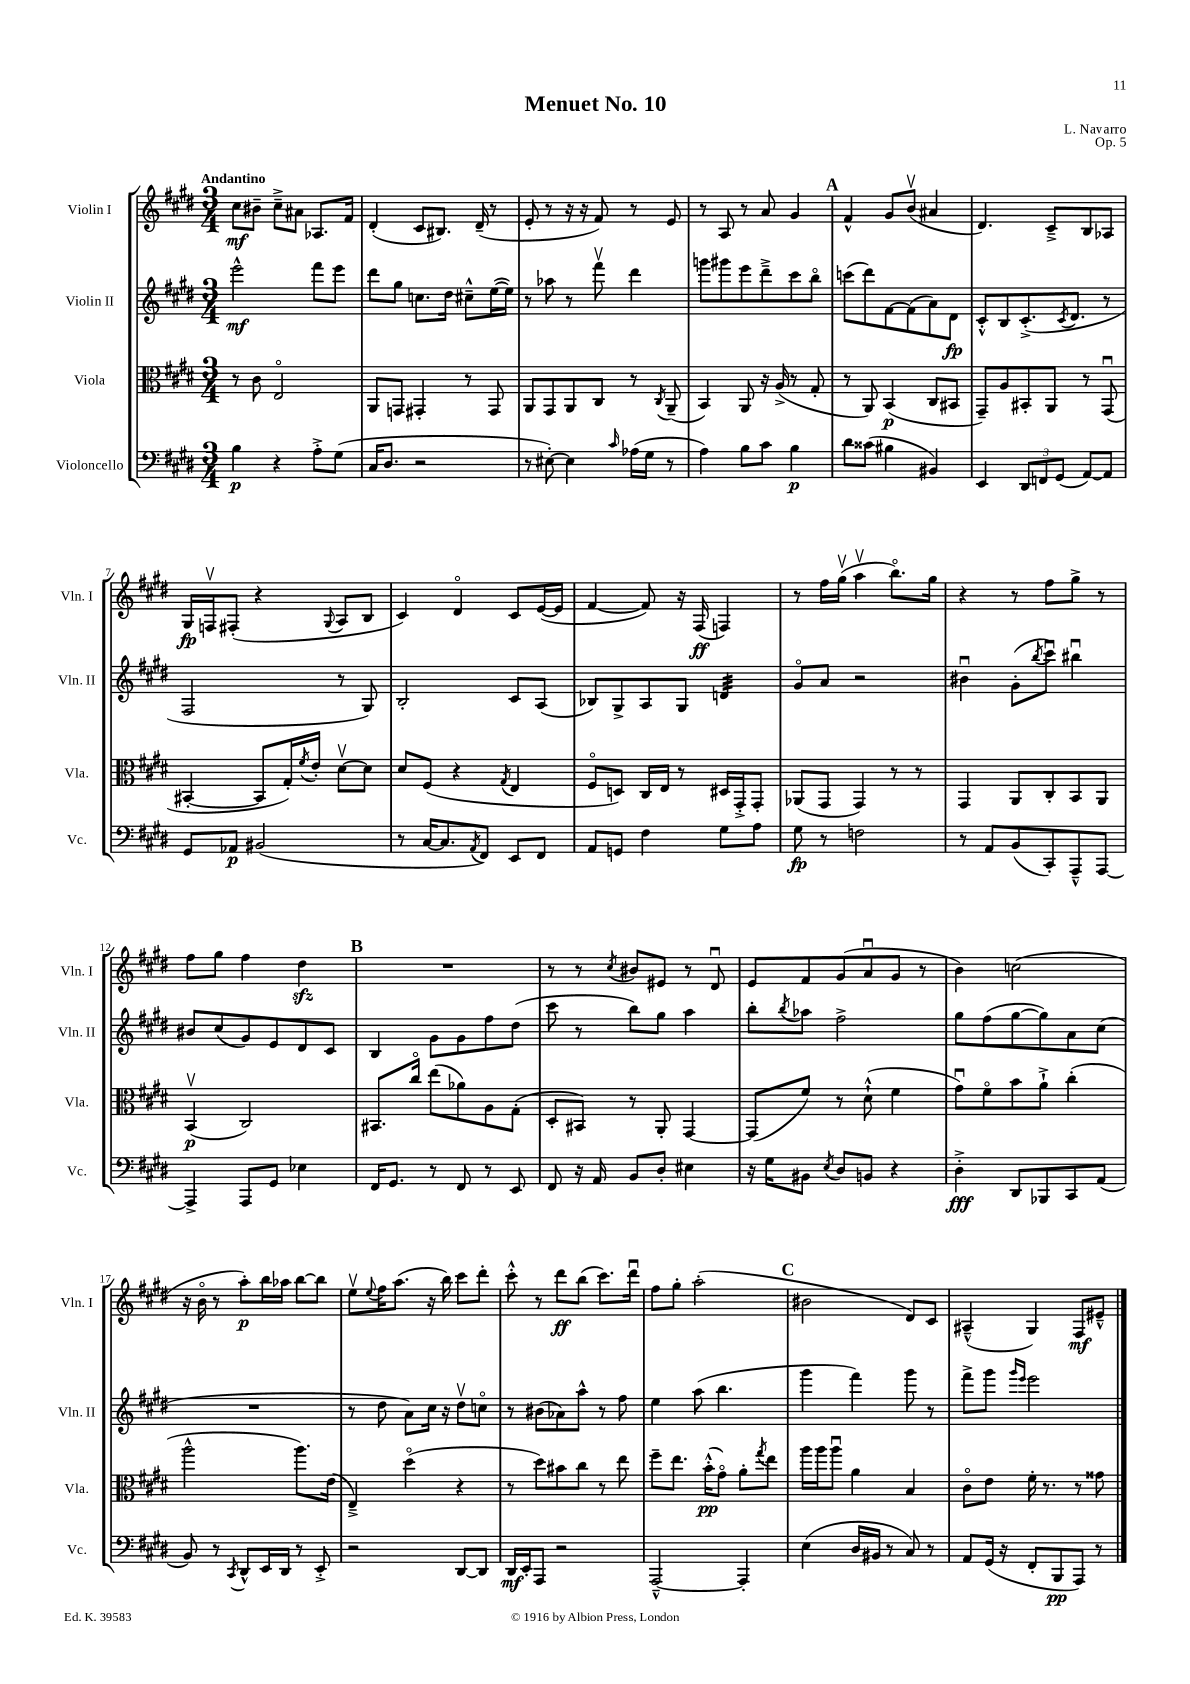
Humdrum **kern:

**kern	**kern	**kern	**kern
*staff4	*staff3	*staff2	*staff1
*clefF4	*clefC3	*clefG2	*clefG2
*k[f#c#g#d#]	*k[f#c#g#d#]	*k[f#c#g#d#]	*k[f#c#g#d#]
*M3/4	*M3/4	*M3/4	*M3/4
4B\	8r	2eee^^\	8cc#\L
.	8c#\	.	8b#~\J
4r	2Eo/	.	8cc#~^\L
.	.	.	8a#\J
8A'^\L	.	8fff#\L	8.A-/L
(8G#\J	.	8eee\J	.
.	.	.	16f#/Jk
=	=	=	=
16C#/LK	8AA/L	8ddd#\L	(4d#'/
8.D#/J	.	.	.
.	8GG/J	8gg#\J	.
2r	4GG#'/	8.cc\L	8c#/L
.	.	.	8.B#/J)
.	.	16dd#\Jk	.
.	8r	8cc#~^^\L	.
.	.	.	(16d#~/
.	8GG#/	([16ee\L	8r
.	.	16ee\]JJ)	.
=	=	=	=
8r	8AA/L	8r	8e'/
[8E#'\)	8GG#/	8aa-\	8r
4E#\]	8AA/	8r	16r
.	.	.	16r
.	8C#/J	8fff#v\	8f#/)
16qqc#/	.	.	.
(16A-\LL	8r	4ddd#\	8r
16G#\JJ	.	.	.
.	8qC#/	.	.
8r	(8AA~/	.	8e/
=	=	=	=
4A\)	4BB/)	8ggg\L	8r
.	.	8ggg#\	8A/
8B\L	8AA/	8eee\	8r
8c#\J	16r	8ddd#~^\	8a/
.	(16A^/	.	.
4B\	8r	8ccc#\	4g#/
.	8G#'/	8bbo\J	.
=	=	=	=
8d#\L	8r	(8ccc\L	4f#^^/
(8c##\J	8AA/)	8ddd#\)	.
4B#\	(4BB/	[8f#\	8g#/L
.	.	(8f#\]	(8bv/J
4BB#/)	8C#/L	8a\)	4a#/
.	8BB#/J	8d#\J	.
=	=	=	=
4EE/	8GG#~/L)	8c#'^^/L	4.d#/)
.	8A/	8B/	.
12DD#/L	8BB#'/	(8.c#'^/	.
12FF/	.	.	.
.	8AA/J	.	8c#~^/L
(12GG#/J	.	.	.
.	.	8qc#/	.
.	.	8.d#/J	.
[8AA/L)	8r	.	8B/
8AA/]J	(8GG#u/	8r	8A-/J
=	=	=	=
8GG#/L	[4BB#'/	2F#/	16G#/LL
.	.	.	16Fv/J
8AA-/J	.	.	(8F#'/J
(2BB#/	8BB#/]L	.	4r
.	16G#'/L)	.	.
.	8qf#/	.	.
.	16e'/JJ	.	.
.	.	.	8qqG#/
.	[8d#v\L	8r	8A/L
.	8d#\]J	8G#/)	8B/J
=	=	=	=
8r	8d#/L	2B'/	4c#/)
[16C#/LK	(8F#/J	.	.
8.C#/]	.	.	.
.	4r	.	4d#o/
8qAA/	.	.	.
8FF#/J)	.	.	.
.	8qG#/	.	.
8EE/L	4E/	8c#/L	8c#/L
8FF#/J	.	(8A/J	([16e/L
.	.	.	16e/]JJ
=	=	=	=
8AA/L	8F#o/L	8B-/L)	[4f#/
8GG/J	8D/J)	8G#^/	.
4F#\	16C#/LL	8A/	8f#/])
.	16E/JJ	.	.
.	8r	8G#/J	16r
.	.	.	(16F#/
8G#\L	16D#/LL	4d/	4F/)
.	16GG#'^/J	.	.
8A\J	8GG#'/J	.	.
=	=	=	=
8G#\	(8AA-/L	8g#o/L	8r
8r	8GG#/J	8a/J	16ff#\LL
.	.	.	(16gg#v\JJ
2F\	4GG#/)	2r	4aav\
.	8r	.	8.bbo\L)
.	8r	.	.
.	.	.	16gg#\Jk
=	=	=	=
8r	4GG#/	4b#u\	4r
8AA/L	.	.	.
(8BB/	8AA/L	(8g#'\L	8r
.	.	8qbb/	.
8CC#'/)	8C#'/	8ccc#u\J)	8ff#\L
8AAA~^^/	8BB/	4bb#u\	8gg#^\J
[8AAA/J	8AA/J	.	8r
=	=	=	=
4AAA^/]	(4BBv/	8b#/L	8ff#\L
.	.	(8cc#/	8gg#\J
8AAA/L	2C#/)	8g#/)	4ff#\
8GG#/J	.	8e/	.
4E-\	.	8d#/	4dd#\
.	.	8c#/J	.
=	=	=	=
16FF#/LK	8.BB#/L	4B/	2.r
8.GG#/J	.	.	.
.	16cc#o/Jk	.	.
8r	(8ee\L	8g#\L	.
8FF#/	8a-\)	8g#\	.
8r	8A\	8ff#\	.
8EE/	(8G#'\J	(8dd#\J	.
=	=	=	=
8FF#/	8D#'/L	8ccc#\	8r
16r	8BB#/J)	8r	8r
16AA/	.	.	.
.	.	.	8qcc#/
8BB/L	8r	8bb\L)	8b#/L
8D#'/J	8AA'/	8gg#\J	8e#/J
4E#\	[4GG#/	4aa\	8r
.	.	.	8d#u/
=	=	=	=
16r	(8GG#/]L	8bb'\L	8e/L
16G#\LK	.	.	.
.	.	8qbb/	.
8BB#\J	8f#/J)	8aa-\J	8f#/
8qE/	.	.	.
8D#/L	8r	2ff#^\	(8g#/
8BB/J	(8d#`^^\	.	8au/
4r	4f#\	.	8g#/J
.	.	.	8r
=	=	=	=
4D#'^\	8g#u\L)	8gg#\L	4b\)
.	8f#o\	(8ff#\	.
8DD#/L	8b\	[8gg#\	(2cc\
8BBB-/	8a`^\J	8gg#\])	.
8CC#/	(4cc#'\	8a\	.
(8AA/J	.	(8cc#\J	.
=	=	=	=
8BB/)	2aa^^\	2.r	16r
.	.	.	16bo\
8r	.	.	8r
8qCC#/	.	.	.
8DD#^^/L	.	.	8aa'\L)
16EE/L	.	.	16bb\L
16DD#/JJ	.	.	16aa-\JJ
8r	8.aa\L)	.	[8bb\L
8EE'^/	.	.	8bb\]J
.	(16e\Jk	.	.
=	=	=	=
2r	4E~^/)	8r	8eev\L
.	.	.	8qqee/
.	.	8dd#\	16ff#\K
.	.	.	(8.aa\J
.	(4dd#o\	8a\L)	.
.	.	16cc#\Jk	16r
.	.	16r	16bb\)
[8DD#/L	4r	8dd#v\L	8ccc#\L
8DD#/]J	.	8cco\J	8ddd#'\J
=	=	=	=
16DD#/LL	8r	8r	8ccc#'^^\
16EE'/J	.	.	.
8AAA/J	8dd#\L)	(8b#\L	8r
2r	8b#\	8a-\)	8ddd#\L
.	8cc#\J	8aa^^\J	(8bb\J
.	8r	8r	8.ccc#\L)
.	8ee\	8ff#\	.
.	.	.	16ddd#u\Jk
=	=	=	=
[2AAA~^^/	8ff#~\L	4ee\	8ff#\L
.	8.ee\J	.	8gg#'\J
.	.	(8aa\	(2aa'\
.	(16b'^^\LK	.	.
.	8g#o\J)	4.bb\	.
4AAA'/]	8a'\L	.	.
.	8qgg#/	.	.
.	8ee\J	.	.
=	=	=	=
(4E\	16aa\LL	4ggg#\	2b#\
.	16aa\J	.	.
.	8aau\J	.	.
16D#/LL	4a\	4fff#\)	.
16BB#/JJ	.	.	.
8r	.	.	.
8C#/)	4B/	8ggg#\	8d#/L)
8r	.	8r	8c#/J
=	=	=	=
8AA/L	8c#o\L	8fff#^\L	(4A#~^^/
(16GG#/Jk	8e\J	8ggg#\J	.
16r	.	.	.
.	.	16qqggg#/LL	.
.	.	16qqeee/JJ	.
8FF#'/L	16f#'\	2eee\	4G#/)
.	8.r	.	.
8BBB/	.	.	.
8AAA/J)	8r	.	8F#/L
8r	8g##\	.	8e#~^^/J
==	==	==	==
*-	*-	*-	*-
